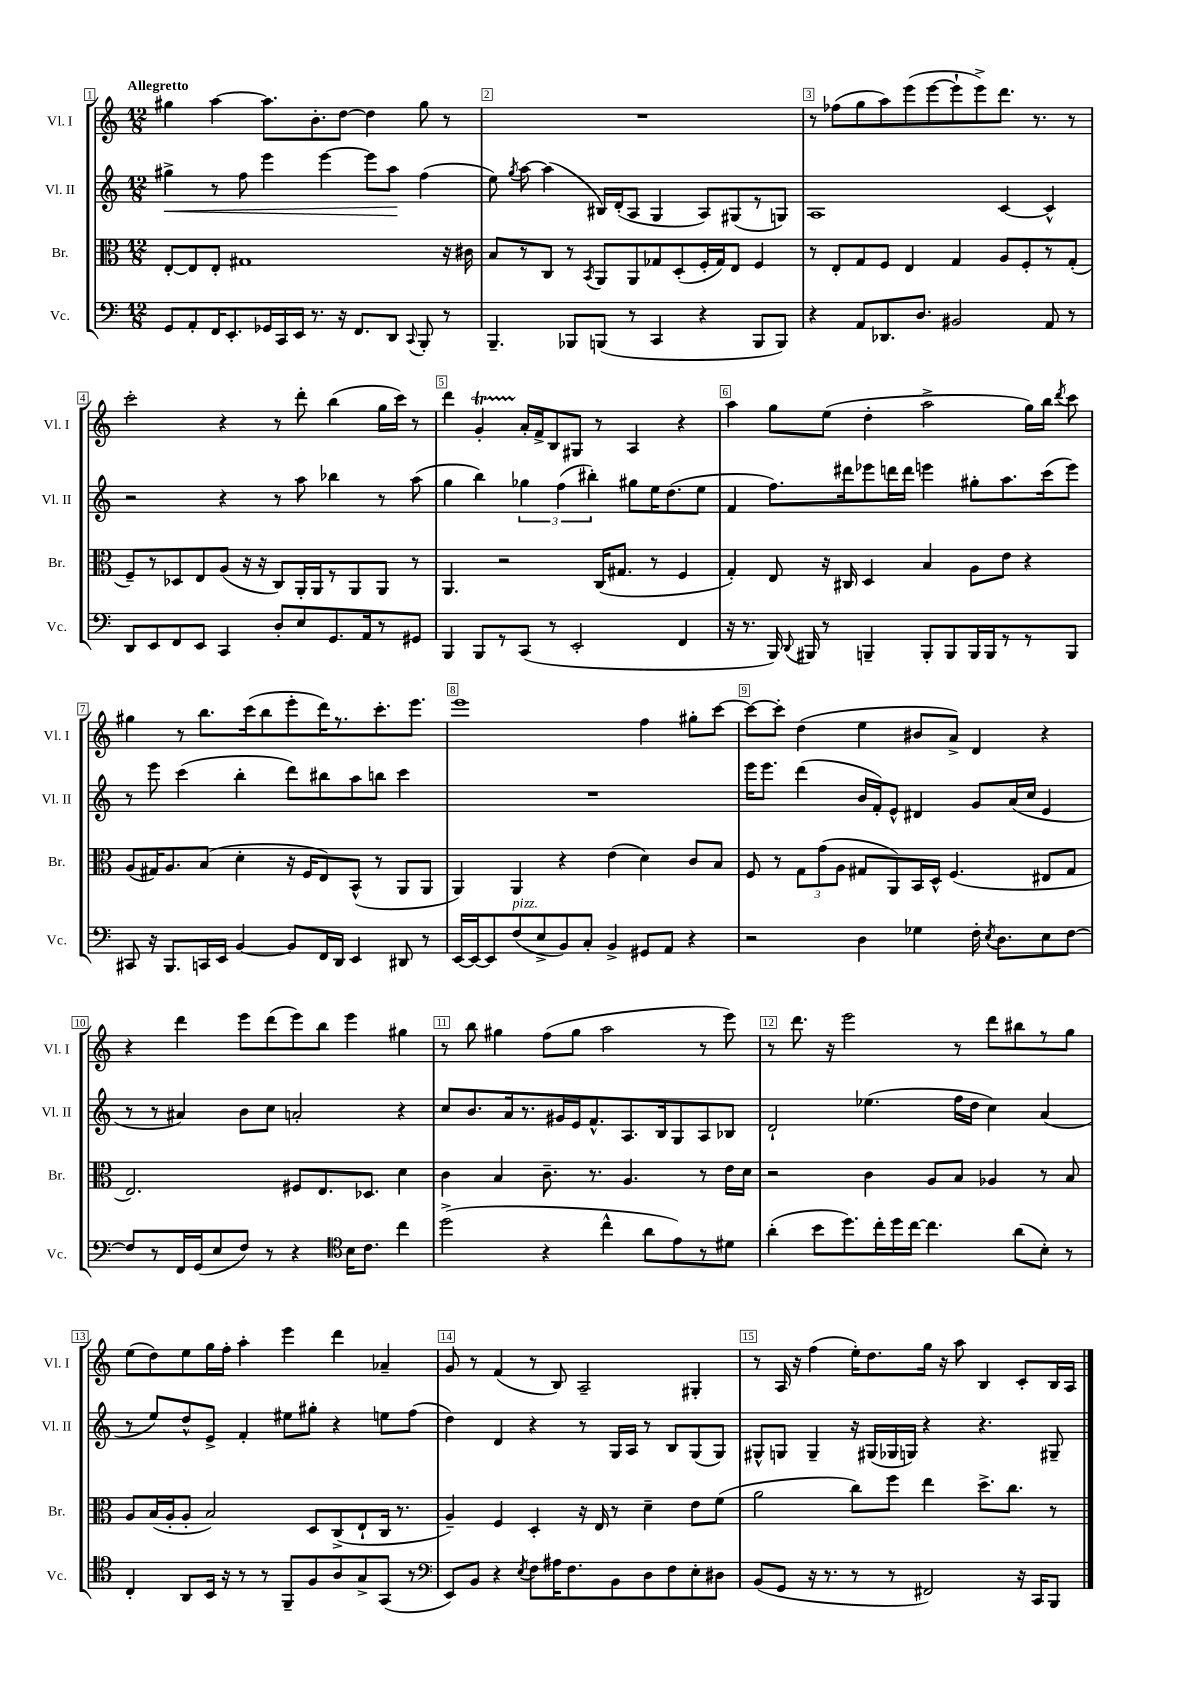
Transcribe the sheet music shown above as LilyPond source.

<<
\new StaffGroup <<
\new Staff = "s0" \with { instrumentName = "Vl. I" shortInstrumentName = "Vl. I" } {
    \clef treble \key c \major \numericTimeSignature \time 12/8 \tempo "Allegretto"
    \autoBeamOff gis''4 a''4~ a''8.[ b'8.-. d''8]~ d''4 gis''8 r8 |
    R1. |
    r8 fes''8[( g''8 a''8) e'''8( e'''8~ e'''8-! e'''8->) d'''8.] r8. r8 |
    c'''2-. r4 r8 d'''8-. b''4( g''16[ c'''16]) r8 |
    d'''4 g'4-.\startTrillSpan a'16[-.\stopTrillSpan f'16-> b8 gis8] r8 a4 r4 |
    a''4 g''8[ e''8]( d''4-. a''2-> g''16[) b''16] \acciaccatura { d'''8 } c'''8 |
    gis''4 r8 b''8.[ c'''16( b''8 e'''8-. d'''16) r8. c'''8.-. e'''8.] |
    e'''1 f''4 gis''8[-. c'''8]~ |
    c'''8[~ c'''8]-. d''4( e''4 bis'8[ a'8]->) d'4 r4 |
    r4 d'''4 e'''8[ d'''8( e'''8) b''8] e'''4 gis''4 |
    r8 b''8 gis''4 f''8[( gis''8] a''2 r8 e'''8) |
    r8 d'''8. r16 e'''2 r8 d'''8[ bis''8 r8 g''8] |
    e''8[( d''8) e''8 g''16 f''16]-. a''4-. e'''4 d'''4 aes'4-- |
    g'8 r8 f'4( r8 b8) a2-- gis4-. |
    r8 a16 r16 f''4( e''16[-.) d''8. g''16] r16 a''8 b4 c'8[-. b16 a16] \bar "|." |
}
\new Staff = "s1" \with { instrumentName = "Vl. II" shortInstrumentName = "Vl. II" } {
    \clef treble \key c \major \numericTimeSignature \time 12/8
    \autoBeamOff gis''4->\< r8 f''8 e'''4 e'''4~ e'''8[ a''8]\! f''4( |
    e''8) \acciaccatura { g''8 } a''8~ a''4( bis16[) d'16-.( a8] g4 a8[) gis8( r8 g8]) |
    a1 c'4~ c'4-^ |
    r2 r4 r8 a''8 bes''4 r8 a''8( |
    g''4 b''4) \tuplet 3/2 { ges''4 f''4( bis''4-.) } gis''8[ e''16 d''8.( e''8] |
    f'4 f''8.[) dis'''16 ees'''8 d'''16 d'''16] e'''4 gis''8[-. a''8. c'''16( e'''8]) |
    r8 e'''8 c'''4( b''4-. d'''8[) bis''8 a''8 b''8] c'''4 |
    R1. |
    e'''16[ e'''8.] d'''4( b'16[ f'16-.) e'8]-^ dis'4 g'8[ a'16( c''16] e'4 |
    r8 r8 ais'4) b'8[ c''8] a'2-. r4 |
    c''8[ b'8. a'16 r8. gis'16 e'16 f'8.-^ a8. b16 g8 a8 bes8] |
    d'2-! ees''4.( f''16[ d''16] c''4) a'4( |
    r8 e''8[) d''8-^ e'8]-> f'4-. eis''8[ gis''8]-. r4 e''8[ f''8]( |
    d''4) d'4 r4 r8 g16[ a16] r8 b8[ g8( g8]) |
    gis8[-^ g8] g4-- r16 gis16[( ges16 g16]) r4 r4. gis8-- \bar "|." |
}
\new Staff = "s2" \with { instrumentName = "Br." shortInstrumentName = "Br." } {
    \clef alto \key c \major \numericTimeSignature \time 12/8
    \autoBeamOff e8[~-. e8 e8]-. gis1 r16 cis'16 |
    b8[ r8 c8] r8 \acciaccatura { b,8 } a,8[ a,8 ges8 d8-.( f16-. ges16) e8] f4 |
    r8 e8[-. g8 f8] e4 g4 a8[ f8-. r8 g8]-.( |
    f8[--) r8 des8 e8 a8]( r16 r16 c8[) a,16-. a,16 r8 a,8 a,8] r8 |
    a,4. r2 c16[( gis8.] r8 f4 |
    g4-.) e8 r16 cis16 d4 b4 a8[ e'8] r4 |
    a8[( gis16) a8. b8]( d'4-. r16 f16[ e8) b,8]-^( r8 a,8[ a,8] |
    a,4) a,4 r4 e'4( d'4) c'8[ b8] |
    f8 r8 \tuplet 3/2 { g8[ g'8( a8] } gis8[ a,8) b,16 d16]-^ f4.( eis8[ gis8] |
    e2.) fis8[ e8. des8.] d'4 |
    c'4 b4 c'8.-- r8. a4. r8 e'16[ d'16] |
    r2 c'4 a8[ b8] aes4 r8 b8 |
    a8[ b16( a16-. a8]-. b2) d8[ c8->( e8-! c16] r8. |
    a4--) f4 d4-. r16 e16 r8 d'4-- e'8[ f'8]( |
    a'2 c''8[) f''8] e''4 d''8.[-> c''8.] r8 \bar "|." |
}
\new Staff = "s3" \with { instrumentName = "Vc." shortInstrumentName = "Vc." } {
    \clef bass \key c \major \numericTimeSignature \time 12/8
    \autoBeamOff g,8[ a,8-. f,16 e,8.-. ges,16 c,16 e,16] r8. r16 f,8.[ d,8] \appoggiatura { c,8 } b,,8-. r8 |
    b,,4.-- bes,,8[ b,,8]( r8 c,4 r4 b,,8[ b,,8]) |
    r4 a,8[ des,8. d8.] bis,2 a,8 r8 |
    d,8[ e,8 f,8 e,8] c,4 d8[-. e8 g,8. a,16 r8 gis,8] |
    b,,4 b,,8[ r8 c,8]( r8 e,2-. f,4 |
    r16 r8. b,,16) \appoggiatura { d,8 } bis,,16 r8 b,,4-- b,,8[-. b,,8 b,,16 b,,16 r8 r8 b,,8] |
    cis,8 r16 b,,8.[ c,16 e,16] b,4~ b,8[ f,16 d,16] e,4 dis,8 r8 |
    e,16[~ e,16~ e,8 f8^\markup { \italic "pizz." }( e8-> b,8) c8]-. b,4-> gis,8[ a,8] r4 |
    r2 d4 ges4 f16-. \acciaccatura { e8 } d8.[ e8 f8]~ |
    f8[ r8 f,16 g,16( e8 f8]) r8 r4 \clef tenor b16[ c'8.] c''4 |
    d''2->( r4 c''4-^ a'8[ e'8) r8 dis'8] |
    a'4-.( b'8[ d''8.) c''16-. d''16 c''16]~ c''4. a'8[( b8]-.) r8 |
    c4-. a,8[ b,16] r16 r8 r8 f,8[-- f8 a8 g8-> g,8]( r8 |
    \clef bass e,8[) b,8] r4 \acciaccatura { e8 } f8[ ais16 f8. b,8 d8 f8 e8-. dis8] |
    b,8[( g,8] r16 r8. r8 r8 fis,2) r16 c,16[ b,,8] \bar "|." |
}
>>
>>
\layout { \context { \Score \override BarNumber.break-visibility = ##(#f #t #t) barNumberVisibility = #all-bar-numbers-visible \override BarNumber.stencil = #(make-stencil-boxer 0.1 0.3 ly:text-interface::print) } }
